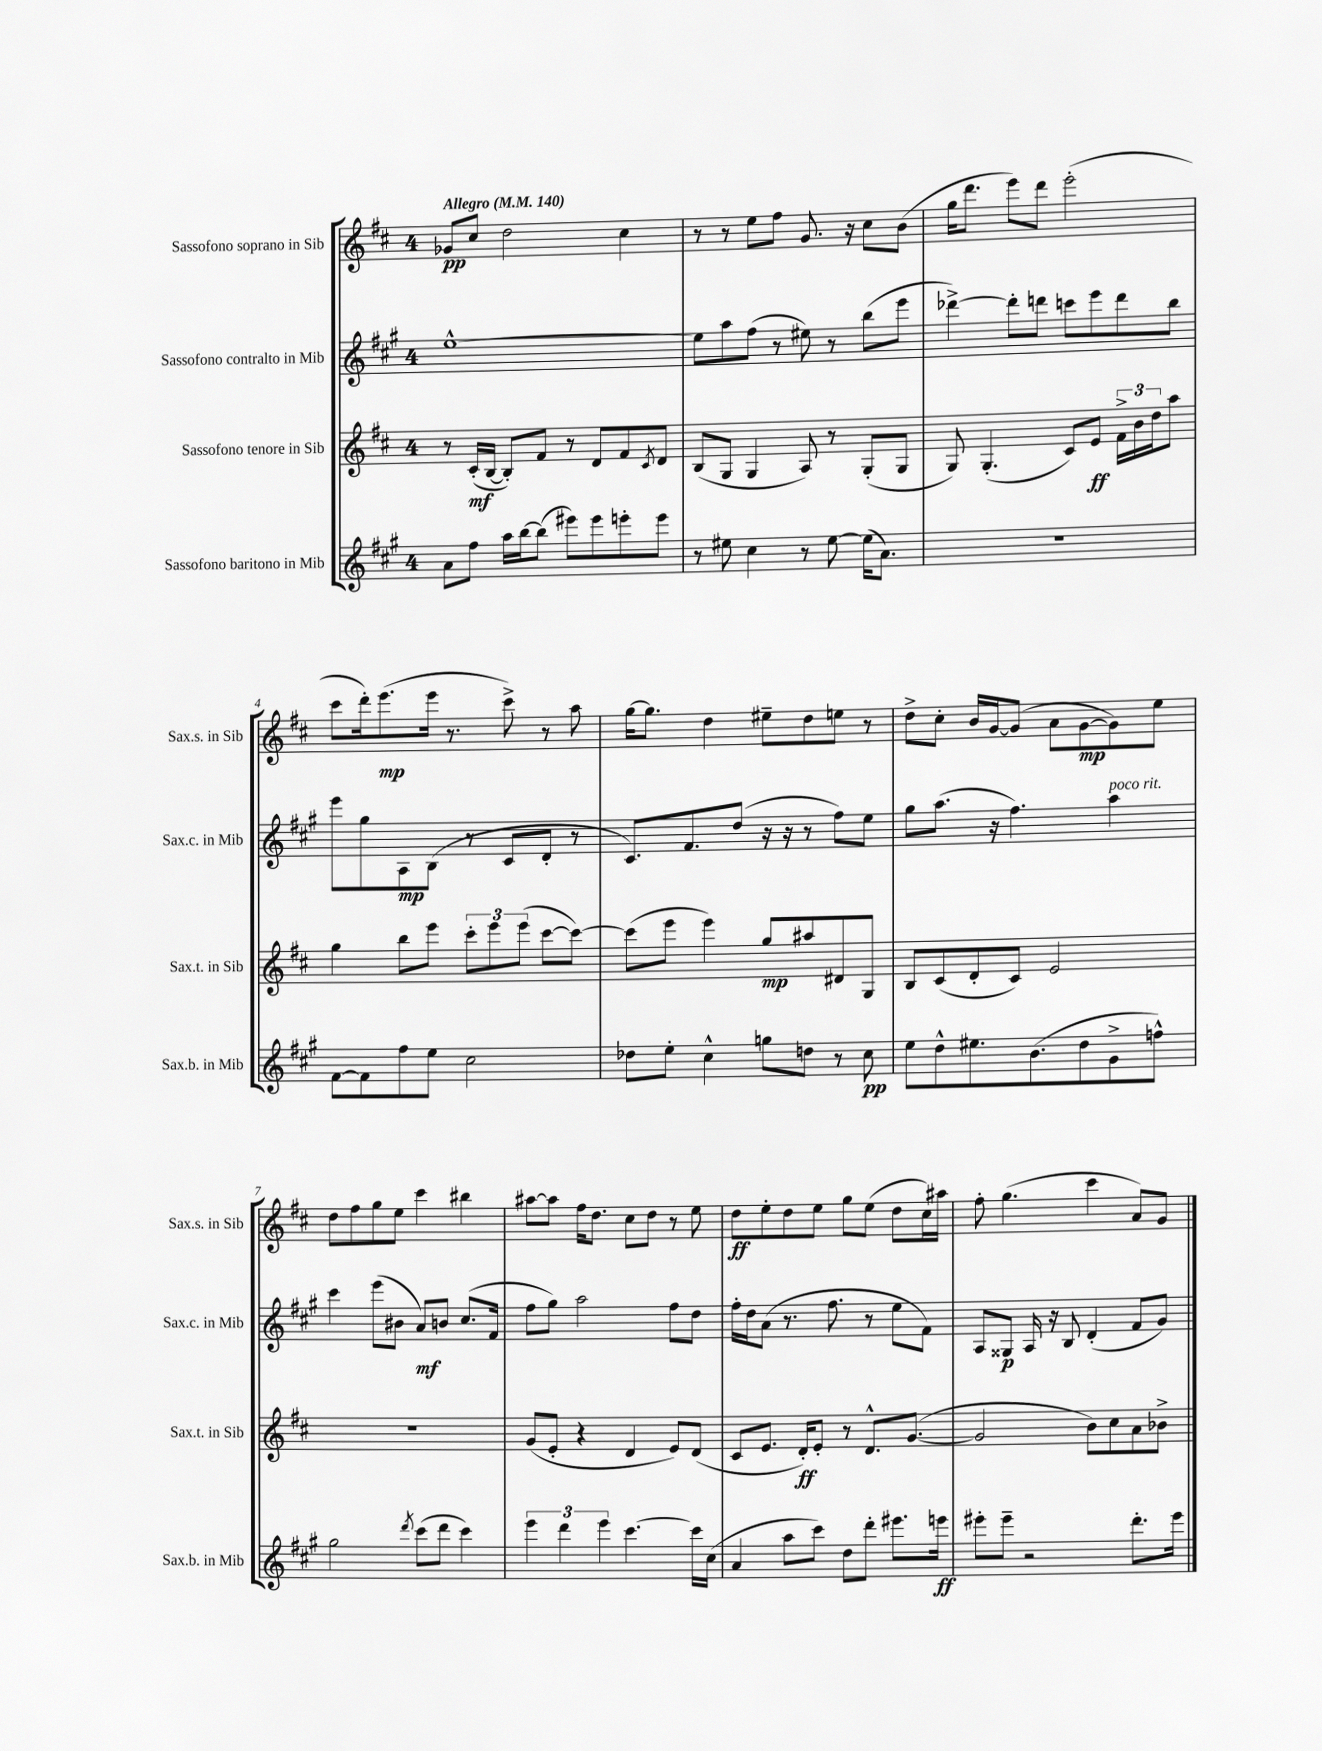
<<
\new StaffGroup <<
\new Staff = "s0" \with { instrumentName = "Sassofono soprano in Sib" shortInstrumentName = "Sax.s. in Sib" } {
    \clef treble \key d \major \once \override Staff.TimeSignature.style = #'single-digit \time 4/4 \tempo "Allegro" 4 = 140
    ges'8\pp cis''8 d''2 cis''4 |
    r8 r8 e''8 fis''8 g'8. r16 cis''8 b'8( |
    g''16 d'''8. e'''8) d'''8 e'''2-.( |
    cis'''8 d'''16-.) e'''8.\mp( e'''16 r8. cis'''8->) r8 a''8 |
    g''16~ g''8. d''4 eis''8-- d''8 e''8 r8 |
    d''8-> cis''8-. b'16 g'16~ g'8( a'8 g'8~\mp g'8) e''8 |
    d''8 fis''8 g''8 e''8 cis'''4 bis''4 |
    ais''8~ ais''8 fis''16 d''8. cis''8 d''8 r8 e''8 |
    d''8\ff e''8-. d''8 e''8 g''8 e''8( d''8 cis''16) ais''16 |
    fis''8-. g''4.( cis'''4 a'8) g'8 \bar "|." |
}
\new Staff = "s1" \with { instrumentName = "Sassofono contralto in Mib" shortInstrumentName = "Sax.c. in Mib" } {
    \clef treble \key a \major \once \override Staff.TimeSignature.style = #'single-digit \time 4/4
    e''1~-^ |
    e''8 a''8 fis''8( r8 eis''8) r8 b''8( e'''8 |
    des'''4~->) des'''8-. d'''8 c'''8 e'''8 d'''8 b''8 |
    e'''8 gis''8 a8\mp b8( r8 cis'8 d'8-. r8 |
    cis'8.) fis'8. d''8( r16 r16 r8 fis''8) e''8 |
    gis''8 a''8.( r16 fis''4.) a''4^\markup { \italic "poco rit." } |
    cis'''4 e'''8( bis'8 a'8\mf) b'8 cis''8.( fis'16 |
    fis''8 gis''8) a''2 fis''8 d''8 |
    fis''16-. d''16 a'8( r8. fis''8. r8 e''8 fis'8) |
    a8 gisis8\p a16 r16 b8 d'4-.( fis'8 gis'8) \bar "|." |
}
\new Staff = "s2" \with { instrumentName = "Sassofono tenore in Sib" shortInstrumentName = "Sax.t. in Sib" } {
    \clef treble \key d \major \once \override Staff.TimeSignature.style = #'single-digit \time 4/4
    r8 cis'16-.\mf( b16~ b8-.) fis'8 r8 d'8 fis'8 \acciaccatura { cis'8 } d'8 |
    b8( g8 g4 a8) r8 g8-.( g8 |
    g8) g4.-.( cis'8) e'8\ff \tuplet 3/2 { fis'16-> b'16 d''16 } a''8 |
    g''4 b''8 e'''8 \tuplet 3/2 { cis'''8-. e'''8 e'''8( } cis'''8~ cis'''8~) |
    cis'''8( e'''8 e'''4) g''8\mp ais''8 dis'8 g8 |
    b8 cis'8( d'8-. cis'8) e'2 |
    r1 |
    g'8( e'8-. r4 d'4 e'8) d'8( |
    cis'8 e'8. d'16-.\ff) e'8-. r8 d'8.-^ g'8.~( |
    g'2 b'8) cis''8 a'8 bes'8-> \bar "|." |
}
\new Staff = "s3" \with { instrumentName = "Sassofono baritono in Mib" shortInstrumentName = "Sax.b. in Mib" } {
    \clef treble \key a \major \once \override Staff.TimeSignature.style = #'single-digit \time 4/4
    a'8 fis''8 a''16 b''16~ b''8( eis'''8) eis'''8 e'''8-. e'''8 |
    r8 eis''8 cis''4 r8 eis''8~ eis''16( a'8.) |
    R1 |
    fis'8~ fis'8 fis''8 e''8 cis''2 |
    des''8 e''8-. cis''4-^ g''8 d''8 r8 cis''8\pp |
    e''8 d''8-^ eis''8. b'8.( d''8 gis'8-> f''8-^) |
    gis''2 \acciaccatura { d'''8 } cis'''8( d'''8 cis'''4) |
    \tuplet 3/2 { e'''4 d'''4 e'''4 } cis'''4.~ cis'''16 cis''16( |
    a'4 a''8 cis'''8) d''8 d'''8-. eis'''8. e'''16\ff |
    eis'''8-. eis'''8-- r2 d'''8.-. eis'''16 \bar "|." |
}
>>
>>
